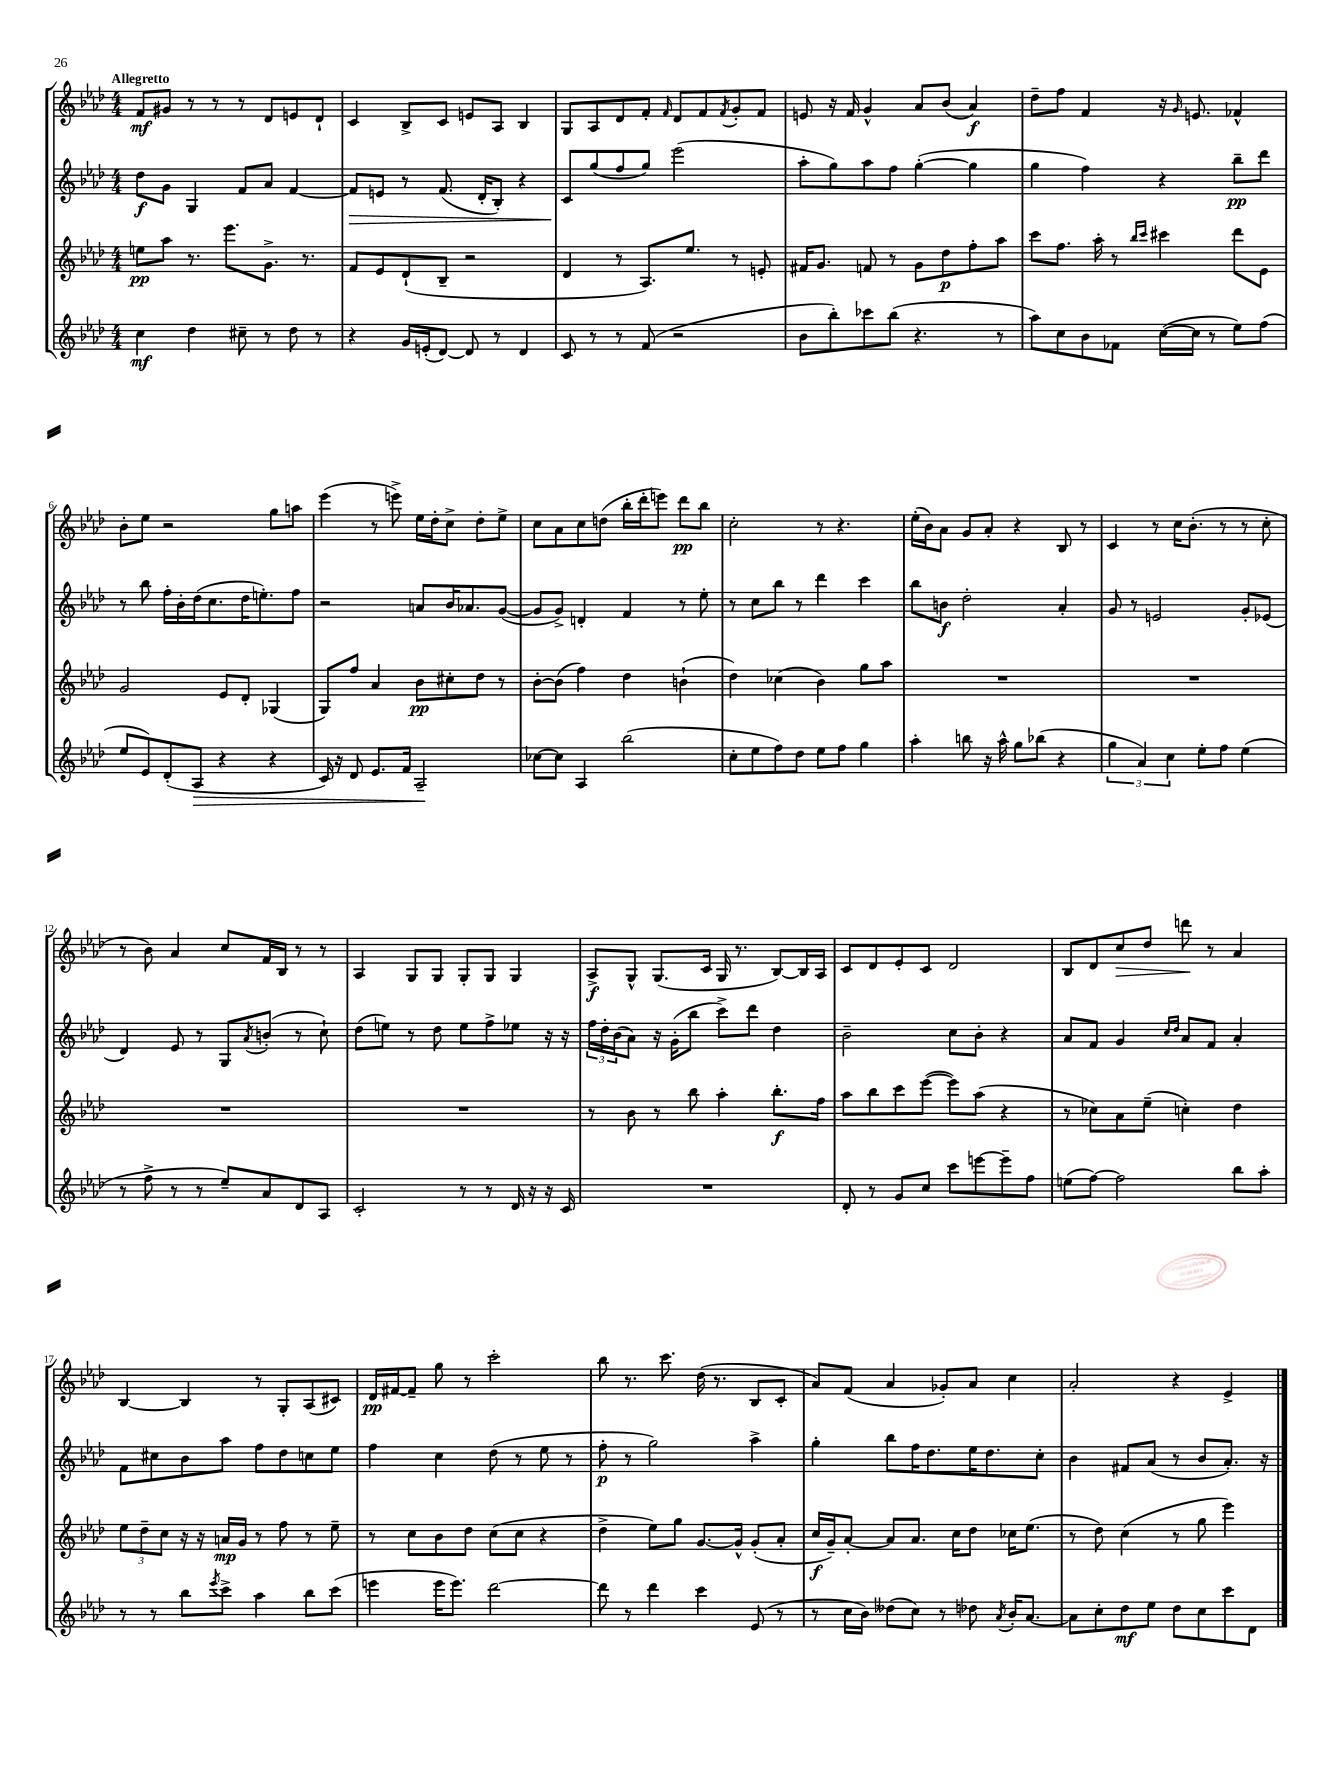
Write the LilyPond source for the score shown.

<<
\new StaffGroup <<
\new Staff = "s0" {
    \clef treble \key aes \major \numericTimeSignature \time 4/4 \tempo "Allegretto"
    f'8\mf gis'8 r8 r8 r8 des'8 e'8 des'8-! |
    c'4 bes8-> c'8 e'8 aes8 bes4 |
    g8 aes8 des'8 f'8-. \grace { f'16 } des'8 f'8 \acciaccatura { f'8 } g'8-. f'8 |
    e'8 r16 f'16 g'4-^ aes'8 bes'8( aes'4\f) |
    des''8-- f''8 f'4 r16 \grace { g'16 } e'8. fes'4-^ |
    bes'8-. ees''8 r2 g''8 a''8 |
    ees'''4( r8 e'''8->) ees''16 des''16-. c''8-> des''8-. ees''8-> |
    c''8 aes'8 c''8 d''8( bes''16-. des'''16-. e'''8) des'''8\pp bes''8 |
    c''2-. r8 r4. |
    ees''16-.( bes'16) aes'8 g'8 aes'8-. r4 bes8 r8 |
    c'4 r8 c''16 bes'8.-.( r8 r8 c''8-. |
    r8 bes'8) aes'4 c''8 f'16 bes16 r8 r8 |
    aes4 g8 g8 g8-. g8 g4 |
    aes8->\f g8-^ g8.( c'16 g16 r8. bes8~) bes16 aes16 |
    c'8 des'8 ees'8-. c'8 des'2 |
    bes8 des'8 c''8\> des''8 d'''8\! r8 aes'4 |
    bes4~ bes4 r8 g8-. aes8( cis'8) |
    des'16\pp fis'16~ fis'8-- g''8 r8 c'''2-. |
    bes''8 r8. c'''8. des''16( r8. bes8 c'8-. |
    aes'8) f'8( aes'4 ges'8-.) aes'8 c''4 |
    aes'2-. r4 ees'4-> \bar "|." |
}
\new Staff = "s1" {
    \clef treble \key aes \major \numericTimeSignature \time 4/4
    des''8\f g'8 g4 f'8 aes'8 f'4~ |
    f'8\> e'8 r8 f'8.( des'16-. bes8-.) r4 |
    c'8\! g''8( f''8 g''8) ees'''2( |
    aes''8-. g''8) aes''8 f''8 g''4~-.( g''4 |
    g''4 f''4) r4 bes''8--\pp des'''8 |
    r8 bes''8 f''16-. bes'16-. des''16( c''8. des''16 e''8.-.) f''8 |
    r2 a'8 bes'16 aes'8. g'8~( |
    g'8 g'8->) d'4-. f'4 r8 ees''8-. |
    r8 c''8 bes''8 r8 des'''4 c'''4 |
    bes''8 b'8\f des''2-. aes'4-. |
    g'8 r8 e'2 g'8-. ees'8( |
    des'4) ees'8 r8 g8 \acciaccatura { aes'8 } b'8-.( r8 c''8-!) |
    des''8( e''8) r8 des''8 e''8 f''8-> ees''8 r16 r16 |
    \tuplet 3/2 { f''16 des''16-. bes'16( } aes'8) r16 g'16-.( bes''8 c'''8->) des'''8 des''4 |
    bes'2-- c''8 bes'8-. r4 |
    aes'8 f'8 g'4 \grace { c''16 des''16 } aes'8 f'8 aes'4-. |
    f'8 cis''8 bes'8 aes''8 f''8 des''8 c''8 ees''8 |
    f''4 c''4 des''8( r8 ees''8 r8 |
    f''8-.\p r8 g''2) aes''4-> |
    g''4-. bes''8 f''16 des''8. ees''16 des''8. c''8-. |
    bes'4 fis'8 aes'8( r8 bes'8 aes'8.-.) r16 \bar "|." |
}
\new Staff = "s2" {
    \clef treble \key aes \major \numericTimeSignature \time 4/4
    e''8\pp aes''8 r8. ees'''8. g'8.-> r8. |
    f'8 ees'8 des'8-!( bes8-- r2 |
    des'4 r8 aes8.) ees''8. r8 e'8-. |
    fis'16 g'8. f'8 r8 g'8 des''8\p f''8-. aes''8 |
    c'''8 f''8. aes''16-. r8 \grace { bes''16 c'''16 } cis'''4 des'''8 ees'8 |
    g'2 ees'8 des'8-. ges4( |
    g8) f''8 aes'4 bes'8\pp cis''8-. des''8 r8 |
    bes'8~-. bes'8( f''4) des''4 b'4-!( |
    des''4) ces''4( bes'4) g''8 aes''8 |
    R1 |
    R1 |
    R1 |
    R1 |
    r8 bes'8 r8 bes''8 aes''4-. bes''8.-.\f f''16 |
    aes''8 bes''8 c'''8 ees'''8~( ees'''8) aes''8( r4 |
    r8 ces''8) aes'8 ees''8--( c''4-.) des''4 |
    \tuplet 3/2 { ees''8 des''8-- c''8 } r16 r16 a'16\mp g'16 r8 f''8 r8 ees''8-- |
    r8 c''8 bes'8 des''8 c''8( c''8 r4 |
    des''4-> ees''8) g''8 g'8.~ g'16-^ g'8-.( aes'8-. |
    c''16\f g'16--) aes'8~-. aes'8 aes'8. c''16 des''8 ces''16 ees''8.( |
    r8 des''8) c''4( r8 g''8 ees'''4) \bar "|." |
}
\new Staff = "s3" {
    \clef treble \key aes \major \numericTimeSignature \time 4/4
    c''4\mf des''4 cis''8-- r8 des''8 r8 |
    r4 g'16 e'16-.( des'8~) des'8 r8 des'4 |
    c'8 r8 r8 f'8( r2 |
    bes'8 bes''8-.) ces'''8 bes''8( r4. r8 |
    aes''8) c''8 bes'8 fes'8 c''16~( c''16 r8 ees''8) f''8( |
    ees''8 ees'8) des'8-.( aes8\> r4 r4 |
    c'16) r16 des'8 ees'8. f'16 aes2--\! |
    ces''8~ ces''8 aes4 bes''2( |
    c''8-. ees''8 f''8) des''8 ees''8 f''8 g''4 |
    aes''4-. b''8 r16 aes''16-^ g''8 bes''8( r4 |
    \tuplet 3/2 { g''4 aes'4) c''4 } ees''8-. f''8 ees''4( |
    r8 f''8-> r8 r8 ees''8--) aes'8 des'8 aes8 |
    c'2-. r8 r8 des'16 r16 r16 c'16 |
    R1 |
    des'8-. r8 g'8 c''8 c'''8 e'''8~ e'''8-- f''8 |
    e''8( f''8~) f''2 bes''8 aes''8-. |
    r8 r8 bes''8 \acciaccatura { ees'''8 } c'''8-> aes''4 bes''8 c'''8( |
    e'''4 e'''16 e'''8.) des'''2~ |
    des'''8 r8 des'''4 c'''4 ees'8( r8 |
    r8 c''16 bes'16) deses''8( c''8) r8 des''8 \acciaccatura { aes'8 } bes'16-. aes'8.~ |
    aes'8 c''8-. des''8\mf ees''8 des''8 c''8 c'''8 des'8 \bar "|." |
}
>>
>>
